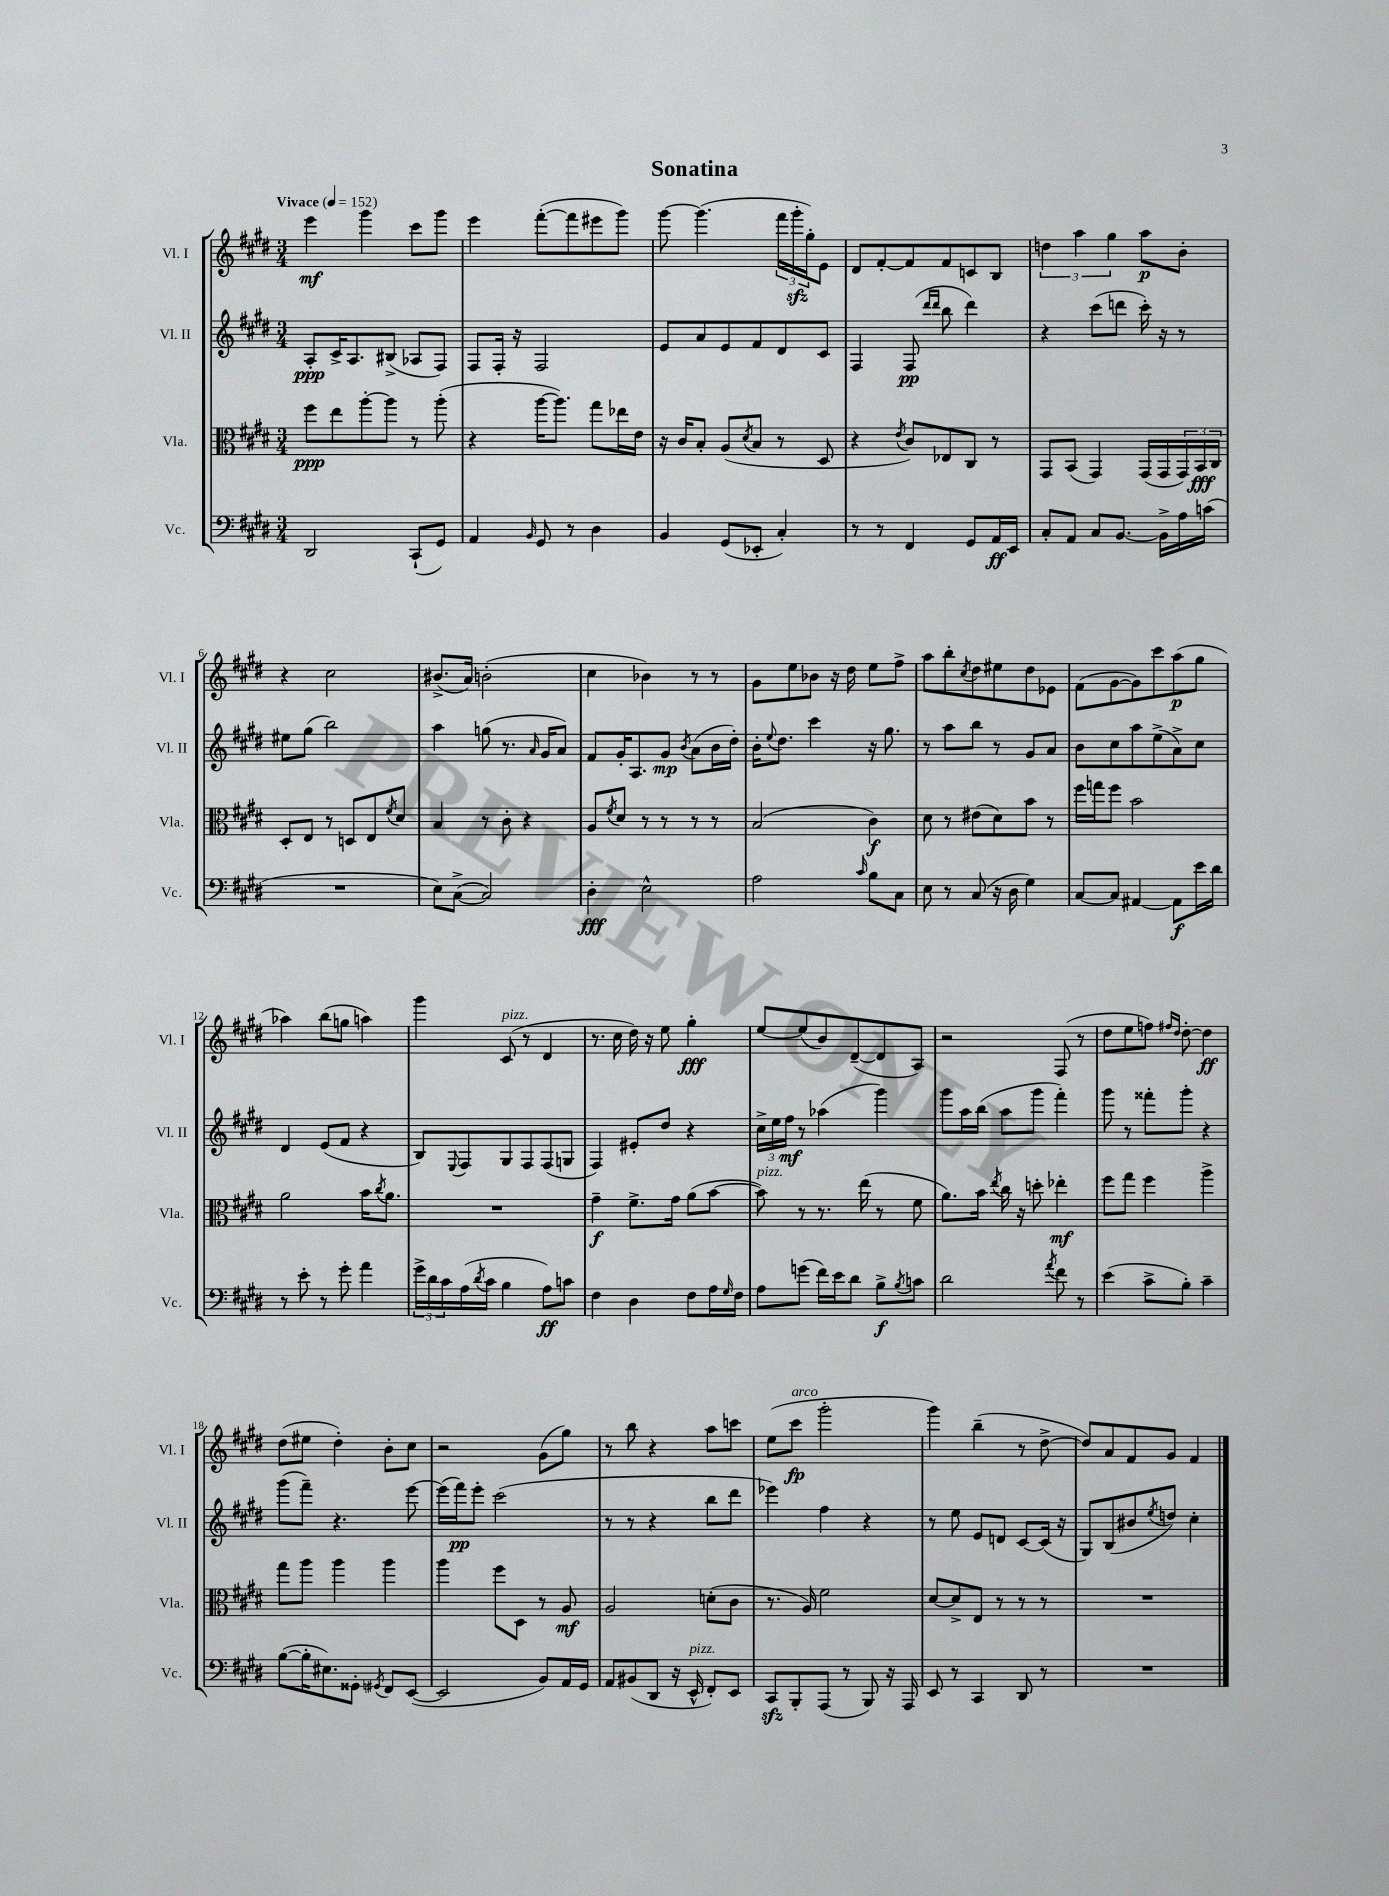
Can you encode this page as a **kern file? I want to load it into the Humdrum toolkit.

**kern	**kern	**kern	**kern
*staff4	*staff3	*staff2	*staff1
*clefF4	*clefC3	*clefG2	*clefG2
*k[f#c#g#d#]	*k[f#c#g#d#]	*k[f#c#g#d#]	*k[f#c#g#d#]
*M3/4	*M3/4	*M3/4	*M3/4
*MM152	*MM152	*MM152	*MM152
2DD#	8ff#	8A'	4eee
.	8ee	16c#^	.
.	.	8.A	.
.	[8aa'	.	4ggg#
.	8aa]	(8B#^	.
(8CC#`	8r	8A-	8ccc#
8GG#)	(8aa'	8F#)	8ggg#
=	=	=	=
4AA	4r	8F#	4eee
.	.	16F#'	.
.	.	16r	.
16qqBB	.	.	.
8GG#	[16aa	2F#	([8fff#'
.	8.aa])	.	.
8r	.	.	8fff#]
4D#	8gg#	.	8eee#
.	16ee-	.	8ggg#)
.	16e	.	.
=	=	=	=
4BB	16r	8e	[8ggg#
.	16c#	.	.
.	8B'	8a	(4.ggg#]
(8GG#	(8A	8e	.
.	8qd#	.	.
8EE-'	8B	8f#	.
4C#')	8r	8d#	24fff#
.	.	.	24ggg#'
.	.	.	24gg#')
.	8D#	8c#	8e
=	=	=	=
8r	4r	4F#	8d#
8r	.	.	[8f#'
.	8qe	.	.
4FF#	8c#)	(8F#	8f#]
.	.	16qqddd#	.
.	.	16qqddd#	.
.	8E-	8bb	8f#
8GG#	8C#	4ddd#)	8c
16AA	8r	.	8B
16EE	.	.	.
=	=	=	=
8C#'	8GG#	4r	6dd
8AA	(8BB	.	.
.	.	.	6aa
8C#	4GG#)	(8ccc#	.
.	.	.	6gg#
[8.BB	.	8ddd	.
.	(16GG#	16ccc#')	8aa
16BB^]	16GG#	16r	.
16A	24GG#)	8r	8b'
.	24BB	.	.
(16c	.	.	.
.	24C#	.	.
=	=	=	=
2.r	8D#'	8ee#	4r
.	8E	(8gg#	.
.	8r	2bb)	2cc#
.	8D	.	.
.	8E	.	.
.	8qf#	.	.
.	8d#	.	.
=	=	=	=
8E)	4B	4aa	(8.b#^
([8C#^	.	.	.
.	.	.	16a)
2C#])	8r	(8gg	(2b'
.	8c#'	8.r	.
.	4r	.	.
.	.	16qqa	.
.	.	16g#	.
.	.	8a)	.
=	=	=	=
4D#'	8A	8f#	4cc#
.	8qf#	.	.
.	8d#	16g#'	.
.	.	8.A	.
2E^^	8r	.	4b-)
.	8r	8g#	.
.	.	8qb	.
.	8r	(8a	8r
.	8r	16b	8r
.	.	16dd#')	.
=	=	=	=
2A	(2B	16b'	8g#
.	.	8qqee	.
.	.	8.dd#	.
.	.	.	8ee
.	.	4ccc#	8b-
.	.	.	16r
.	.	.	16dd#
16qqc#	.	.	.
8B	4c#)	16r	8ee
.	.	8.gg#	.
8C#	.	.	8ff#^
=	=	=	=
8E	8d#	8r	8aa
8r	8r	8aa	8bb'
.	.	.	8qcc#
(8C#	(8e#	8bb	8dd#
16r	8d#)	8r	8ee#
16D#	.	.	.
4G#)	8b	8g#	8dd#
.	8r	8a	8e-
=	=	=	=
[8C#	16ff#	8b	(8f#
.	16gg	.	.
8C#]	8ff#	8cc#	[8g#
[4AA#	2b	8aa	8g#])
.	.	(8ee^	8ccc#
8AA#]	.	8a^)	(8aa
16e	.	8cc#	8gg#
16d#	.	.	.
=	=	=	=
8r	2a	4d#	4aa-)
8e'	.	.	.
8r	.	(8e	(8bb
8g#'	.	8f#	8gg
4a	16b	4r	4aa)
.	8qcc#	.	.
.	8.a	.	.
=	=	=	=
24g#^	2.r	8B)	4ggg#
24d#	.	.	.
24c#	.	.	.
.	.	8qqE	.
(16A	.	8F#	.
8qd#	.	.	.
16c#	.	.	.
4B	.	8G#	(8c#
.	.	8F#	8r
8A)	.	(8F#	4d#
8c	.	8G	.
=	=	=	=
4F#	4g#~	4F#)	8.r
.	.	.	16cc#
4D#	8.f#^	8e#'	16dd#)
.	.	.	16r
.	.	8dd#	8ee
.	16g#	.	.
8F#	(8a	4r	4gg#'
16A	[8b	.	.
16qqG#	.	.	.
16F#	.	.	.
=	=	=	=
8A	8b])	24cc#^	[8ee
.	.	24ee	.
.	.	24ff#	.
(8g	8r	8r	(8ee]
16f#)	8.r	(4aa-	8b)
16e	.	.	.
8d#	.	.	([8d#~
.	(16ee	.	.
8B^	8r	4ggg#)	8d#]
8qB	.	.	.
8c	8f#	.	8A)
=	=	=	=
2d#	8.a)	8ggg#	2r
.	.	16aa	.
.	16b	(16bb	.
.	8qee	.	.
.	16cc#	8aa	.
.	16r	.	.
.	8dd'	8ggg#	.
8qa	.	.	.
8f#	4ee-'	4fff#')	(8F#
8r	.	.	8r
=	=	=	=
(4e	8ff#	8ggg#	8dd#
.	8gg#	8r	8ee
8c#^	4ff#	8fff##'	8ff)
.	.	.	16qqff#
.	.	.	16qqdd#
8B')	.	8ggg#'	[8dd#'
4c#~	4aa^	4r	4dd#]
=	=	=	=
([8B	8gg#	(8ggg#	(8dd#
16B']	8aa	8fff#~)	8ee#
8.E#)	.	.	.
.	4aa	4.r	4dd#')
8GG##'	.	.	.
8qGG#	.	.	.
8FF#	4aa	.	8b'
([8EE	.	[8eee	8cc#
=	=	=	=
2EE]	4aa	(16eee]	2r
.	.	16fff#)	.
.	.	8eee'	.
.	8ff#	(2ccc#	.
.	8D#	.	.
8BB)	8r	.	(8g#
16AA	8A	.	8gg#)
16GG#	.	.	.
=	=	=	=
8AA	2A	8r	8r
(8BB#	.	8r	8bb
8DD#	.	4r	4r
16r	.	.	.
16EE^^	.	.	.
8FF#')	(8d'	8bb	8aa
8EE	8c#	8ddd#	8ccc
=	=	=	=
8CC#	8.r	4eee-)	(8ee
8BBB'	.	.	8ccc#
.	16A)	.	.
(8AAA	2f#	4ff#	2ggg#'
8r	.	.	.
8BBB)	.	4r	.
16r	.	.	.
16AAA	.	.	.
=	=	=	=
8EE	[8d#	8r	4ggg#)
8r	8d#^]	8ee	.
4CC#	8E	8e	(4bb~
.	8r	8d	.
8DD#	8r	[8c#	8r
8r	8r	(16c#]	[8dd#^
.	.	16r	.
=	=	=	=
2.r	2.r	8G#)	8dd#])
.	.	(8B	8a
.	.	8b#	8f#
.	.	8qee	.
.	.	8dd)	8g#
.	.	4cc#'	4f#
==	==	==	==
*-	*-	*-	*-
